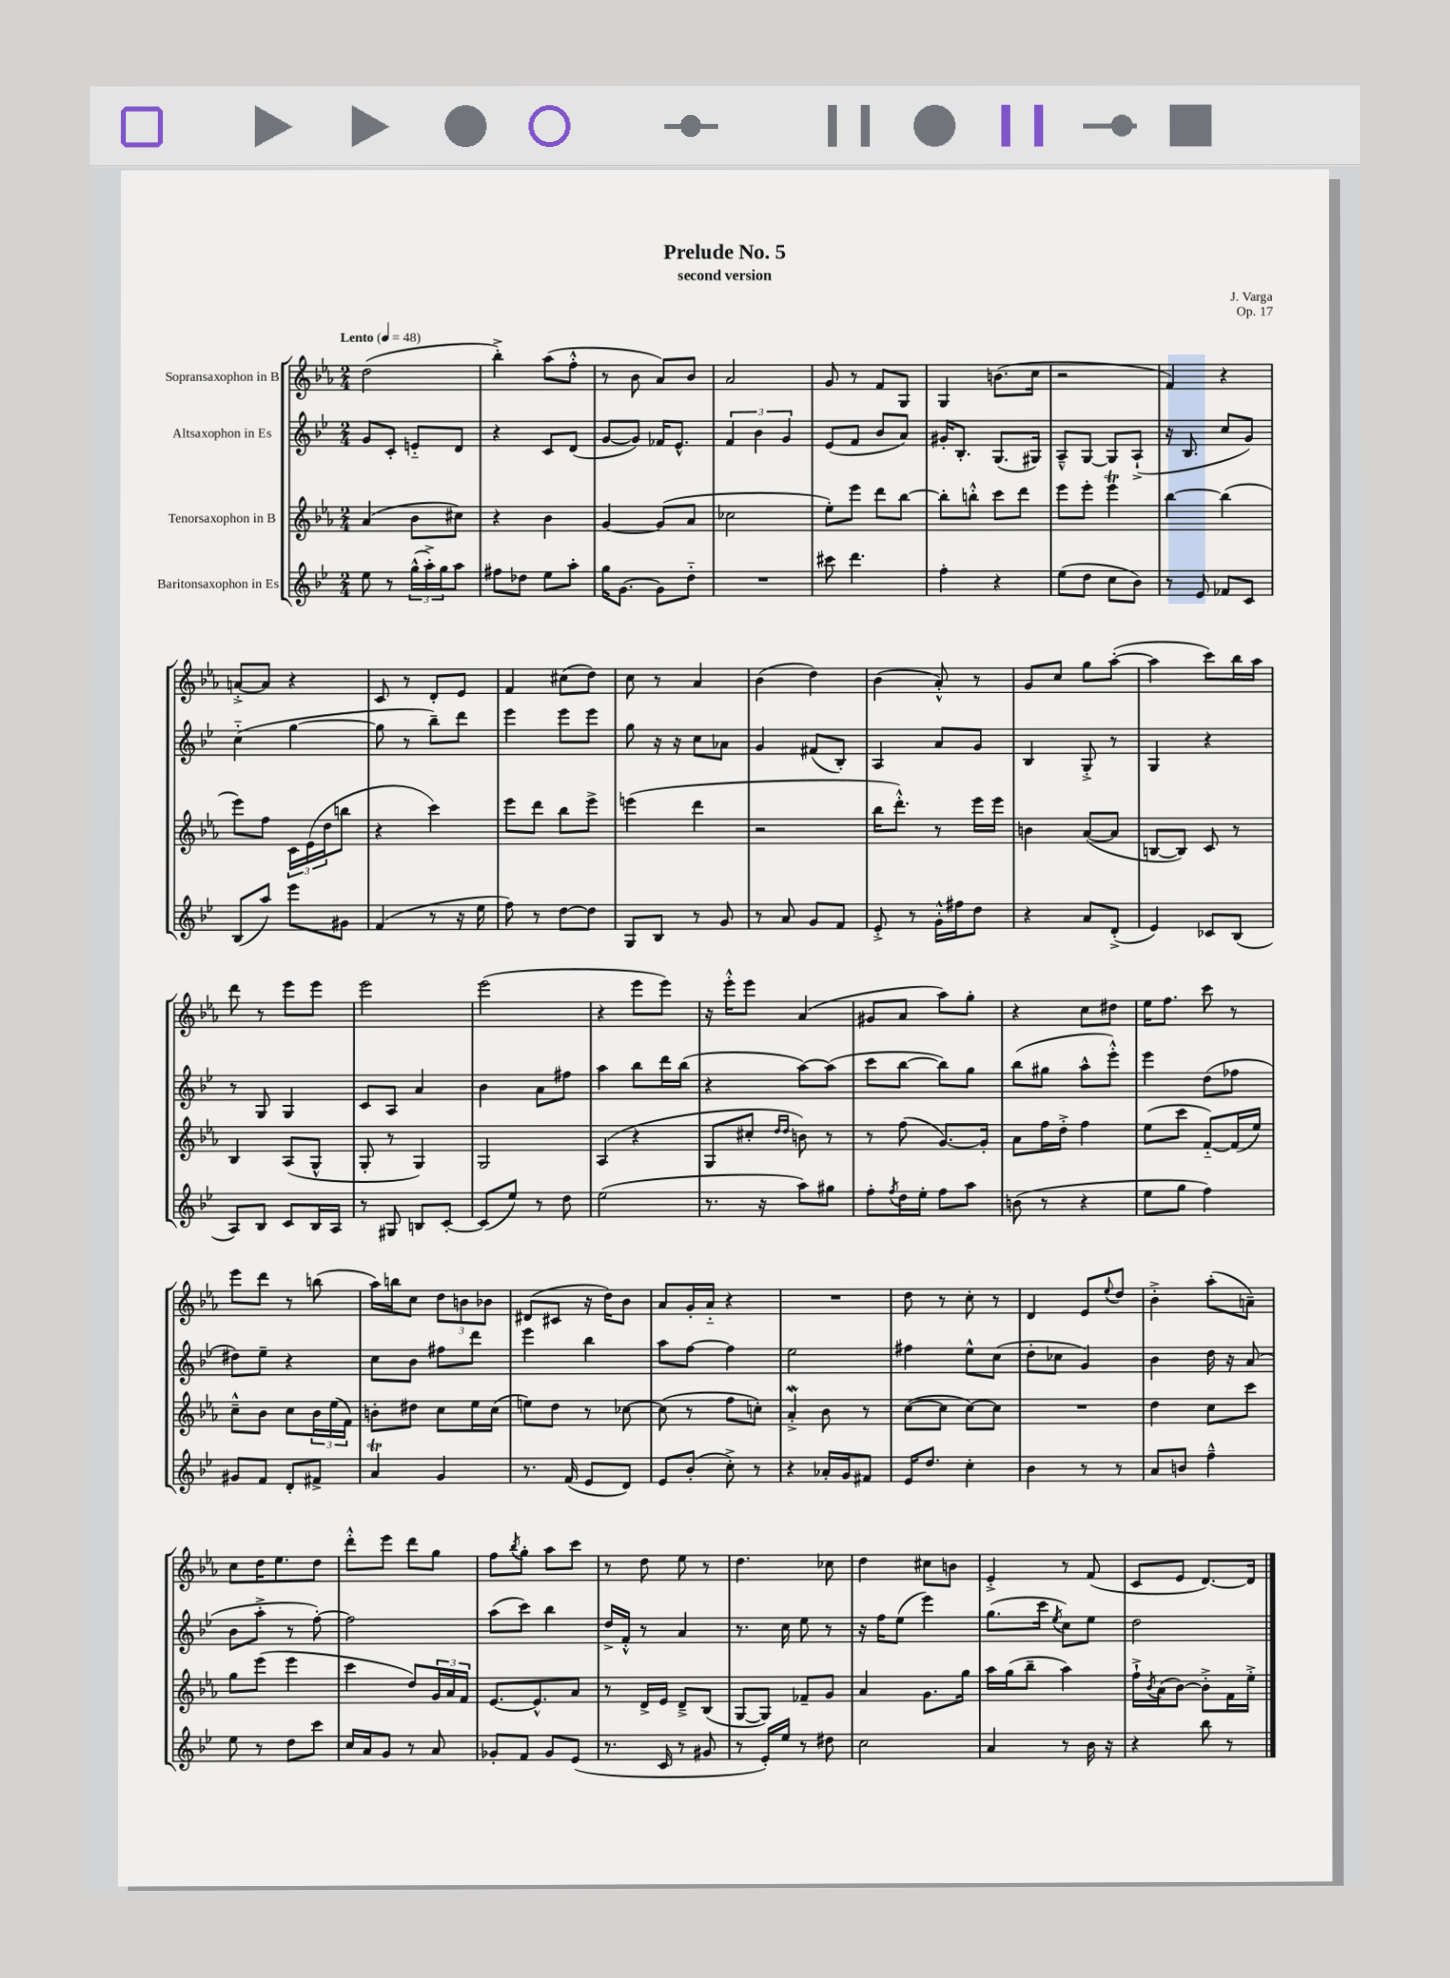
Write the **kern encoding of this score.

**kern	**kern	**kern	**kern
*staff4	*staff3	*staff2	*staff1
*clefG2	*clefG2	*clefG2	*clefG2
*k[b-e-]	*k[b-e-a-]	*k[b-e-]	*k[b-e-a-]
*M2/4	*M2/4	*M2/4	*M2/4
*MM48	*MM48	*MM48	*MM48
8ee-	(4a-	8g	(2dd
8r	.	8c'	.
(24gg^^	8b-	8e'~	.
24aa'^)	.	.	.
24gg	.	.	.
8aa	8cc#)	8d	.
=	=	=	=
8ff#	4r	4r	4bb-'^)
8dd-	.	.	.
8ee-	4b-	8c	(8aa-
8aa'	.	(8d	8ff'^^
=	=	=	=
16gg	[4g	[8g	8r
[8.g	.	.	.
.	.	8g])	8b-
8g]	(8g]	16f-	8a-)
.	.	8.e-^^	.
8dd'~	8a-	.	8b-
=	=	=	=
2r	2cc-	6f	2a-
.	.	6b-	.
.	.	6g	.
=	=	=	=
8ccc#	8ee-')	(8e-	8g
4.ddd	8eee-	8f	8r
.	8ddd	8b-	8f
.	[8bb-	8a)	8G
=	=	=	=
4ff'	8bb-']	16g#'	4G
.	.	8.B-'	.
.	8bb'^^	.	.
4r	8ccc	(8.G	(8.b
.	8ddd	.	.
.	.	16G#)	16cc
=	=	=	=
(8ee-	8eee-	8A~^^	2r
8dd	8eee-'	[8G	.
8cc	4eee-	8G]	.
8b-)	.	(8A`^	.
=	=	=	=
8r	[4bb-	16r	4f)
.	.	8.B-	.
8e-	.	.	.
8f-	(4bb-]	8cc	4r
8c	.	8g)	.
=	=	=	=
(8B-	8eee-)	(4cc'~	[8a'^
8aa)	8ff	.	8a]
8eee-	24c	[4gg	4r
.	(24e-	.	.
.	24dd	.	.
8g#	8bb	.	.
=	=	=	=
(4f	4r	8gg]	8c
.	.	8r	8r
8r	4ccc)	8bb-~)	8d'
16r	.	8ddd	8e-
16ee-	.	.	.
=	=	=	=
8ff)	8eee-	4eee-	4f
8r	8ddd	.	.
[8dd	8bb-	8eee-	(8cc#
8dd]	8eee-^	8eee-	8dd)
=	=	=	=
8G	(4eee	8gg	8cc
8B-	.	16r	8r
.	.	16r	.
8r	4ddd	8cc	4a-
8g	.	8a-	.
=	=	=	=
8r	2r	4g	(4b-
8a	.	.	.
8g	.	(8f#	4dd)
8f	.	8B-')	.
=	=	=	=
8e-'^	16bb-	4A	(4b-
.	8.ddd'^^)	.	.
8r	.	.	.
16g'^^	8r	8a	8a-'^^)
16ff#	.	.	.
8dd	16eee-	8g	8r
.	16eee-	.	.
=	=	=	=
4r	4b	4B-	8g
.	.	.	8cc
8a	([8a-	8G'^	8gg
(8d'^	8a-]	8r	([8aa-'
=	=	=	=
4e-)	[8B	4G	4aa-]
.	8B])	.	.
8c-	8c	4r	8ccc)
(8B-	8r	.	16bb-
.	.	.	16aa-
=	=	=	=
8A)	4B-	8r	8ddd
8B-	.	8G	8r
8c	(8A-	4G	8eee-
16B-	8G^^	.	8eee-
16A	.	.	.
=	=	=	=
8r	8G'	8c	2eee-
8G#	8r	8A	.
8B	4G)	4a	.
[8c'	.	.	.
=	=	=	=
(8c]	2G	4b-	(2eee-
8ee-)	.	.	.
8r	.	8a	.
8dd	.	8ff#	.
=	=	=	=
(2ee-	(4A-	4aa	4r
.	4r	8bb-	8eee-
.	.	16ddd	8eee-)
.	.	(16bb-	.
=	=	=	=
8.r	8G	4r	16r
.	.	.	16eee-'^^
.	8cc#'	.	8eee-
16r	.	.	.
.	16qqdd	.	.
.	16qqdd	.	.
8aa)	8b)	[8aa)	(4a-
8gg#	8r	(8aa]	.
=	=	=	=
8ff'	8r	8ccc	8g#
8qff	.	.	.
16dd	(8ff	[8bb-	8a-
16ee-'	.	.	.
8ff	[8.g)	8bb-])	8aa-)
8aa	.	8gg	8gg'
.	16g']	.	.
=	=	=	=
(8b	8a-	(8bb-	4r
8r	16ff	8gg#	.
.	16dd'^	.	.
4r	4ff	8aa^^	8cc
.	.	8eee-'^^)	8dd#
=	=	=	=
8ee-	(8ee-	4eee-	16ee-
.	.	.	8.ff
8gg	8ccc	.	.
4ff)	[8f'~)	(8dd	8ccc
.	(16f]	8ff-	8r
.	16ee-)	.	.
=	=	=	=
8g#	8cc~^^	8dd#)	8eee-
8f	8b-	8ee-~	8ddd
8d'	8cc	4r	8r
8f#^	24b-	.	(8bb
.	(24ee-	.	.
.	24f)	.	.
=	=	=	=
4a	8b'	8cc	16aa-)
.	.	.	16bb
.	8dd#	8b-	8cc
4g	8cc	8ff#	12dd
.	.	.	12b
.	16ee-	8ddd	.
.	.	.	12b-
.	(16cc	.	.
=	=	=	=
8.r	8ee)	4eee-	(8d#
.	8dd	.	8c#
(16f	.	.	.
8e-	8r	4bb-	16r
.	.	.	16dd)
8d)	[8cc-	.	8b-
=	=	=	=
8e-	(8cc-]	8aa	8a-
(8b-'	8r	[8ff	16g'
.	.	.	16a-'~
8cc'^)	8ff	4ff]	4r
8r	8cc')	.	.
=	=	=	=
4r	4a-'^	2ee-	2r
16a-'	8b-	.	.
16g	.	.	.
8f#	8r	.	.
=	=	=	=
16e-	([8cc	4ff#	8dd
8.dd	.	.	.
.	8cc]	.	8r
4cc'	[8cc)	8ee-^^	8cc'
.	8cc]	(8cc	8r
=	=	=	=
4b-	2r	8dd'	4d
.	.	8cc-	.
8r	.	4g)	8e-
.	.	.	8qqee-
8r	.	.	8dd
=	=	=	=
8a	4dd	4b-	4b-'^
8b	.	.	.
4ff~^^	8cc	16dd	(8aa-'
.	.	16r	.
.	8ccc	(8a	8a~)
=	=	=	=
8ee-	8gg	8b-	8cc
8r	(8eee-	8aa'^	16dd
.	.	.	8.ee-
8dd	4eee-	8r	.
8ccc	.	[8ff')	8dd
=	=	=	=
16cc	4ccc	2ff]	8ddd'^^
16a	.	.	.
8g	.	.	8eee-
8r	8dd)	.	8ddd
8a	24g	.	8gg
.	24a-	.	.
.	24f	.	.
=	=	=	=
8g-'	[8.e-	(8aa	8ff
.	.	.	8qbb-
8f	.	8ccc)	8gg'
.	8.e-^^]	.	.
8g-	.	4bb-	8aa-
(8e-	8a-	.	8ccc
=	=	=	=
8.r	8r	16dd^	8r
.	.	16f'^^	.
.	16d^	8r	8dd
16c	16e-	.	.
8r	8d~^	4a	8ee-
8g#	(8B-	.	8r
=	=	=	=
8r	[8G	8.r	4.dd
16e-')	8G])	.	.
16ee-	.	16cc	.
8r	8f-~	8ee-	.
8dd#	8g	8r	8cc-
=	=	=	=
2cc	4a-	16r	4dd
.	.	16ff	.
.	.	(8ee-	.
.	8.g	4eee-)	8cc#
.	.	.	8b
.	16gg	.	.
=	=	=	=
4a	16aa-	(8.gg	4e-'^
.	(16gg	.	.
.	8bb-~	.	.
.	.	16ccc	.
.	.	8qee-	.
8r	4aa-)	8cc)	8r
16b-	.	8ee-	(8f
16r	.	.	.
=	=	=	=
4r	16ff`^	2dd	8c
.	8qb-	.	.
.	(16a-	.	.
.	[8b-)	.	8e-
8bb-	8b-'^]	.	[8.d)
8r	16f	.	.
.	16ee-'^	.	16d]
==	==	==	==
*-	*-	*-	*-
